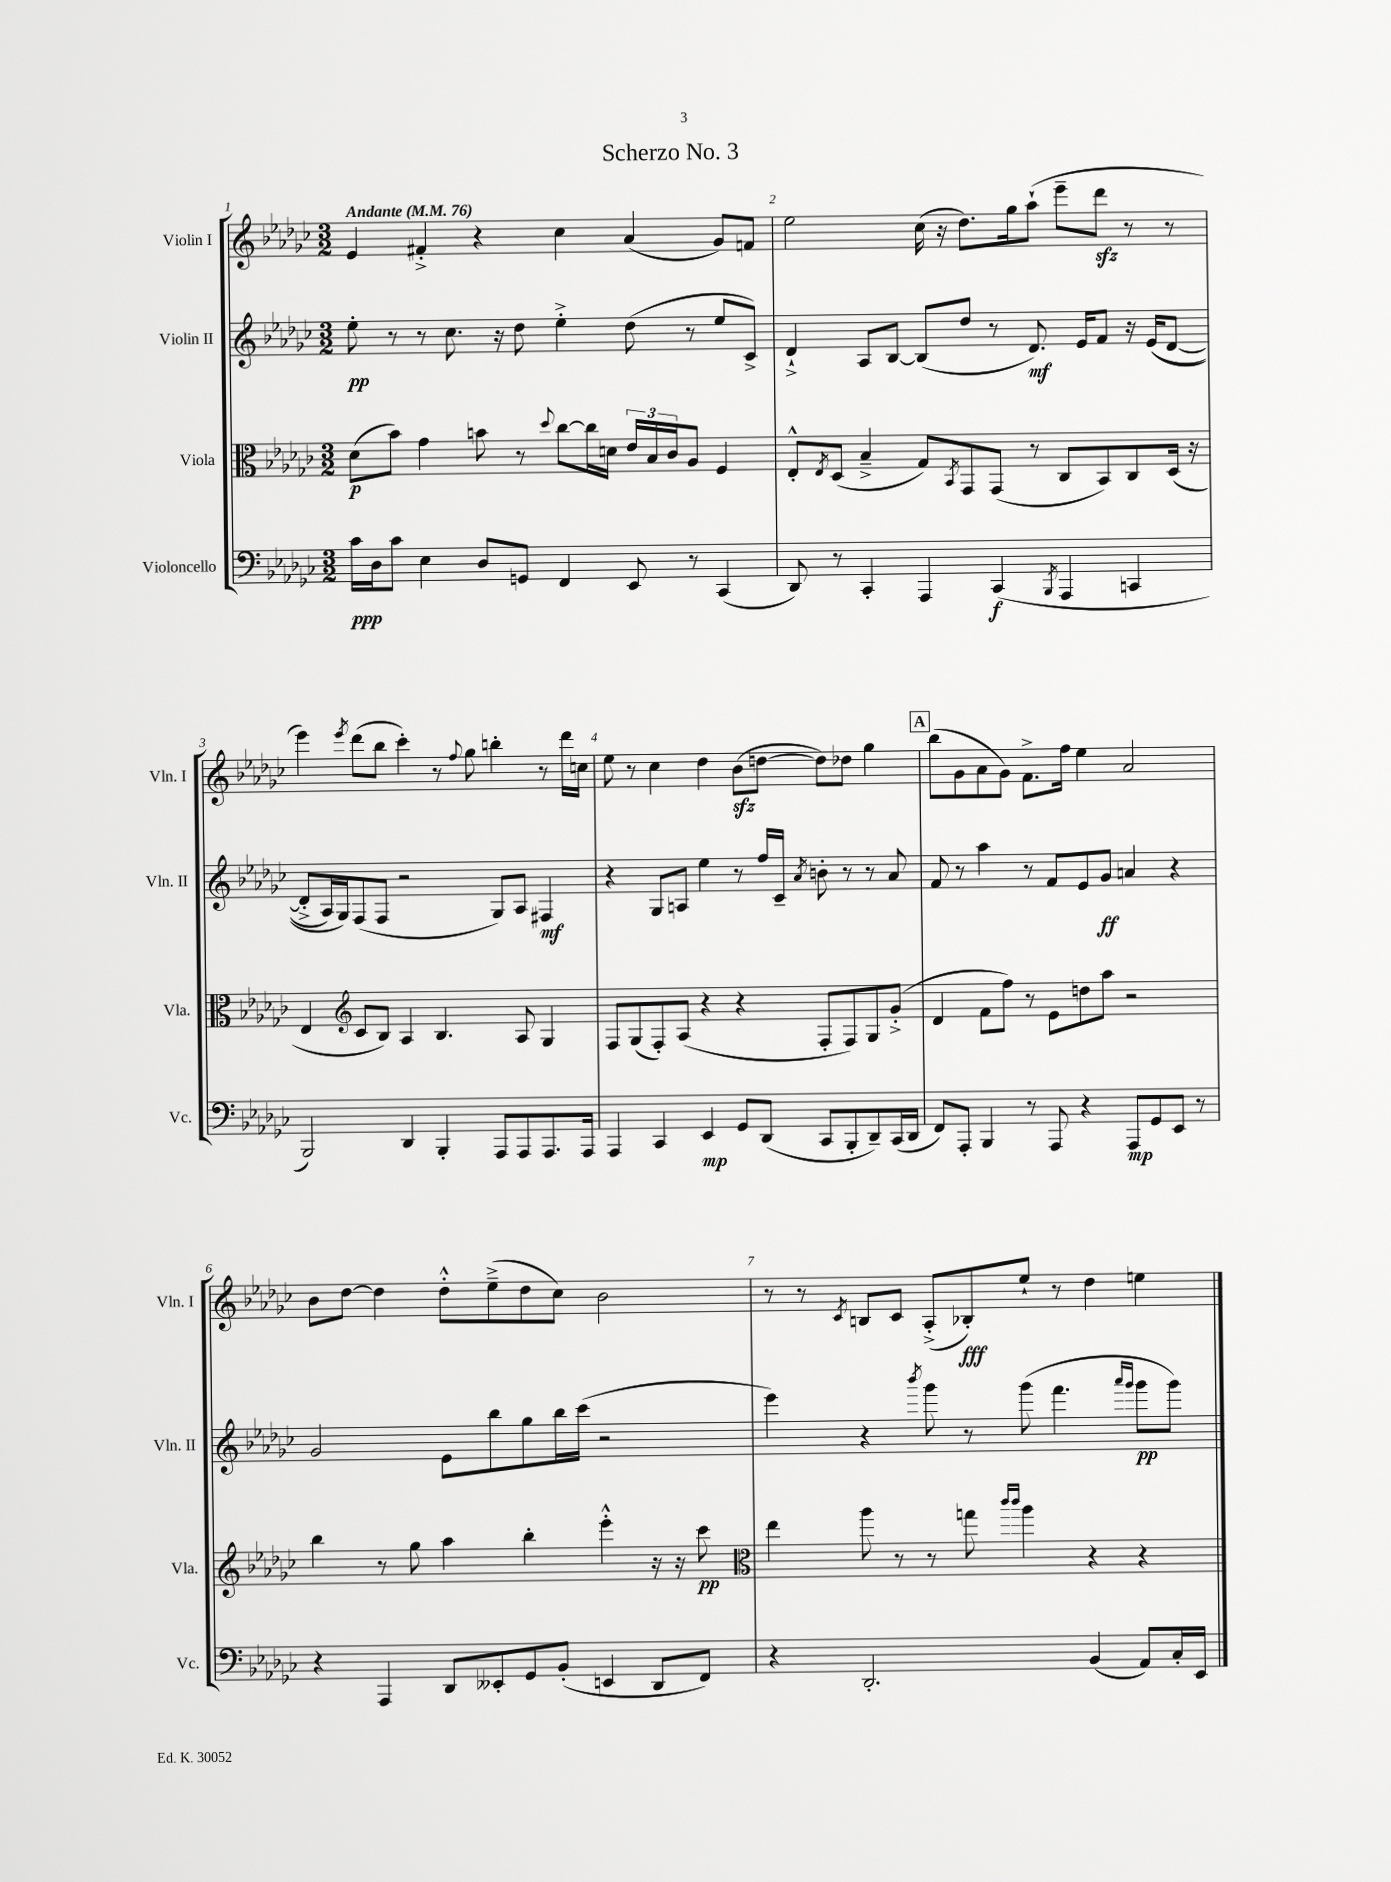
\header { title = "Scherzo No. 3" }
<<
\new StaffGroup <<
\new Staff = "s0" \with { instrumentName = "Violin I" shortInstrumentName = "Vln. I" } {
    \clef treble \key ges \major \numericTimeSignature \time 3/2 \tempo "Andante" 4 = 76
    ees'4 fis'4-.-> r4 ces''4 aes'4( ges'8) f'8 |
    ees''2 ces''16( r16 des''8.) ges''16 aes''8-!( ees'''8-- des'''8\sfz r8 r8 |
    ees'''4) \acciaccatura { ees'''8 } des'''8( bes''8 ces'''4-.) r8 \appoggiatura { f''8 } ges''8 b''4-. r8 des'''16 c''16 |
    ees''8 r8 ces''4 des''4 bes'8\sfz( d''8~ d''8) des''8 ges''4 |
    \mark \markup { \box "A" } bes''8( ges'8 aes'8 ges'8) f'8.-> f''16 ees''4 aes'2 |
    bes'8 des''8~ des''4 des''8-.-^ ees''8--->( des''8 ces''8) bes'2 |
    r8 r8 \acciaccatura { ces'8 } b8 ces'8 aes8-.->( bes8-.\fff) ees''8-! r8 des''4 e''4 \bar "|." |
}
\new Staff = "s1" \with { instrumentName = "Violin II" shortInstrumentName = "Vln. II" } {
    \clef treble \key ges \major \numericTimeSignature \time 3/2
    ees''8-.\pp r8 r8 ces''8. r16 des''8 ees''4-.-> des''8( r8 ees''8 ces'8->) |
    des'4-!-> aes8 bes8~ bes8( des''8 r8 des'8.\mf) ees'16 f'8 r16 ees'16(\( des'8~ |
    des'8-.-> aes16) ges16\) f8( f8 r2 ges8) aes8 fis4\mf |
    r4 ges8 a8 ees''4 r8 f''16 ces'16-- \acciaccatura { aes'8 } b'8-. r8 r8 aes'8 |
    \mark \markup { \box "A" } f'8 r8 aes''4 r8 f'8 ees'8 ges'8\ff a'4 r4 |
    ges'2 ees'8 bes''8 ges''8 bes''16 ces'''16( r2 |
    ees'''4) r4 \acciaccatura { bes'''8 } ges'''8 r8 ges'''8( f'''4. \grace { aes'''16 ges'''16 } ges'''8\pp ges'''8) \bar "|." |
}
\new Staff = "s2" \with { instrumentName = "Viola" shortInstrumentName = "Vla." } {
    \clef alto \key ges \major \numericTimeSignature \time 3/2
    des'8\p( bes'8) ges'4 b'8 r8 \appoggiatura { des''8 } ces''8~ ces''16 d'16 \tuplet 3/2 { ees'16 bes16 ces'16 } aes8 f4 |
    ees8-.-^ \acciaccatura { ees8 } des8( bes4---> ges8) \acciaccatura { bes,8 } ges,8 ges,8( r8 ces8 bes,8) ces8 des16( r16 |
    ees4 \clef treble ces'8 bes8) aes4 bes4. aes8 ges4 |
    f8 ges8( f8-.) aes8( r4 r4 f8-. f8) ges8 ges'8-.->( |
    \mark \markup { \box "A" } des'4 f'8 f''8) r8 ees'8 d''8 aes''8 r2 |
    bes''4 r8 ges''8 aes''4 bes''4-. ees'''4-.-^ r16 r16 ces'''8\pp |
    \clef alto ees''4 aes''8 r8 r8 g''8 \grace { ces'''16 ces'''16 } aes''4 r4 r4 \bar "|." |
}
\new Staff = "s3" \with { instrumentName = "Violoncello" shortInstrumentName = "Vc." } {
    \clef bass \key ges \major \numericTimeSignature \time 3/2
    ces'16\ppp des16 ces'8 ees4 des8 g,8 f,4 ees,8 r8 ces,4( |
    des,8) r8 ces,4-. aes,,4 ces,4\f( \acciaccatura { bes,,8 } aes,,4 c,4 |
    bes,,2) des,4 bes,,4-. aes,,8 aes,,8 aes,,8. aes,,16 |
    aes,,4 ces,4 ees,4\mp ges,8 des,8( ces,8 bes,,8-. des,8--) ces,16( des,16 |
    \mark \markup { \box "A" } f,8) aes,,8-. bes,,4 r8 aes,,8 r4 aes,,8\mp ges,8 ees,8 r8 |
    r4 aes,,4 des,8 eeses,8-. ges,8 bes,8-.( e,4 des,8 f,8) |
    r4 des,2.-. bes,4( aes,8) ces16-. ees,16 \bar "|." |
}
>>
>>
\layout { \context { \Score \override BarNumber.break-visibility = ##(#f #t #t) barNumberVisibility = #all-bar-numbers-visible } }
